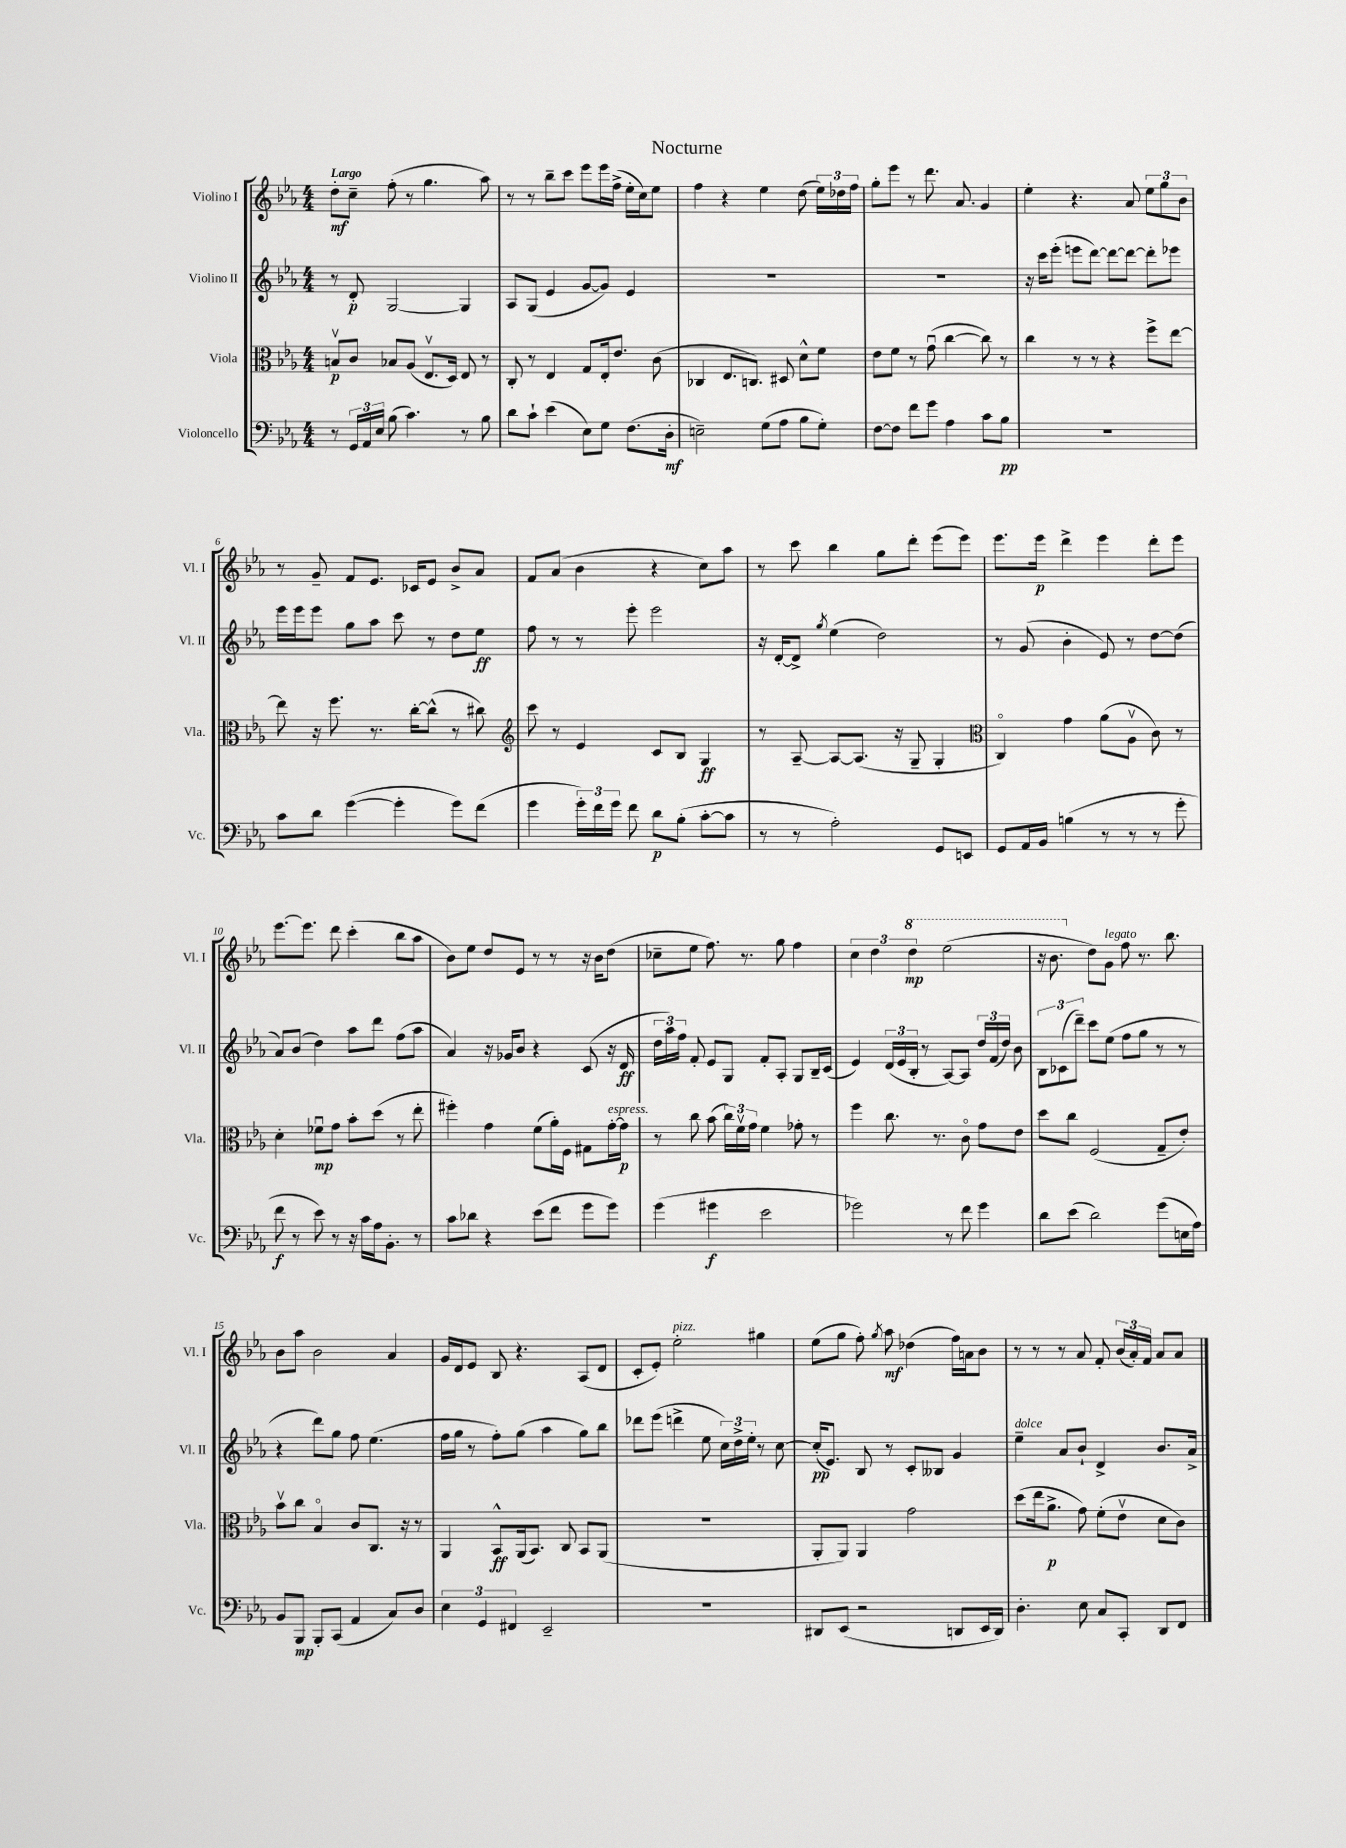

**kern	**kern	**kern	**kern
*staff4	*staff3	*staff2	*staff1
*clefF4	*clefC3	*clefG2	*clefG2
*k[b-e-a-]	*k[b-e-a-]	*k[b-e-a-]	*k[b-e-a-]
*M4/4	*M4/4	*M4/4	*M4/4
8r	8Bv/L	8r	8dd'\L
24GG/LL	8c/J	8d'/	8cc~\J
24AA-/	.	.	.
24E-/JJ	.	.	.
(8B-\	8B-/L	[2G/	(8ff'\
4.c\)	(8A-/J	.	8r
.	8.E-v/L	.	4.gg\
.	16D/Jk)	.	.
8r	8E-/	4G/]	.
8B-\	8r	.	8aa-\)
=	=	=	=
8d\L	8C'/	8A-/L	8r
8c`\J	8r	(8G/J	8r
(4e-\	4E-/	4e-/	8bb-~\L
.	.	.	8ccc\J
8E-\L)	8G/L	[8g/L	8eee-\L
8G\J	16E-'/k	8g/]J)	16eee-\L
.	8.e-/J	.	(16ff^\JJ
(8.F\L	.	4e-/	16ee-'\LL
.	.	.	16cc\J)
.	(8c\	.	8ee-\J
16D'\Jk	.	.	.
=	=	=	=
2E~\)	4C-/	1r	4ff\
.	8.E-/L	.	4r
.	8.C/J)	.	.
(8G\L	.	.	4ee-\
8A-\J	8D#/	.	.
8B-\L	8d^^\L	.	(8dd\
8G'\J)	8f\J	.	24ee-\LL)
.	.	.	24dd-\
.	.	.	24ff\JJ
=	=	=	=
[8F\L	8e-\L	1r	8gg'\L
8F\]J	8f\J	.	8eee-\J
8f\L	8r	.	8r
8g\J	(8gu\	.	8.ddd\
4A-\	[4cc\	.	.
.	.	.	8.a-/
8c\L	8cc\])	.	4g/
8B-\J	8r	.	.
=	=	=	=
1r	4cc\	16r	4ee-'\
.	.	16ccc\LK	.
.	.	(8eee-'\J	.
.	8r	8eee\L	4.r
.	8r	[8ddd\J)	.
.	4r	8ddd\_L	.
.	.	8ddd\_J	8a-/
.	8ff^\L	8ddd'\]L	12ee-\L
.	.	.	12gg\
.	[8ee-\J	8eee-\J	.
.	.	.	12b-\J
=	=	=	=
8c\L	8ee-\]	16eee-\LL	8r
.	.	16eee-\J	.
8d\J	16r	8eee-\J	8g~/
.	8.ff\	.	.
([4g\	.	8gg\L	8f/L
.	8.r	8aa-\J	8.e-/J
4g'\]	.	8ccc\	.
.	[16cc'\LK	.	16c-/LK
.	(8cc^^\]J	8r	8e-/J
8g\L)	8r	8dd\L	8b-^/L
(8f\J	8cc#\)	8ee-\J	8a-/J
=	=	=	=
*	*clefG2	*	*
4g\	8ccc\	8ff\	8f/L
.	8r	8r	(8a-/J
24g'\LL)	4e-/	8r	4b-\
24f\	.	.	.
24g\JJ	.	.	.
8f\	.	8eee-'\	.
8d\L	8c/L	2eee-\	4r
(8B-'\J	8B-/J	.	.
[8c'\L	4G/	.	8cc\L)
8c\]J	.	.	8aa-\J
=	=	=	=
8r	8r	16r	8r
.	.	[16d'/LK	.
8r	[8A-~/	8d^/]J	8ccc\
.	.	8qgg/	.
2A-'\)	8A-/_L	(4ee-\	4bb-\
.	(8.A-/]J	.	.
.	.	2dd\)	8gg\L
.	16r	.	.
.	8G~/	.	8ddd'\J
8GG/L	4G'/	.	(8eee-\L
8EE/J	.	.	8eee-\J)
=	=	=	=
*	*clefC3	*	*
8GG/L	4Co/)	8r	8.eee-\L
16AA-/L	.	(8g/	.
16BB-/JJ	.	.	16eee-\Jk
(4B\	4g\	4b-'\	4ddd^\
8r	(8a-\L	8e-/)	4eee-\
8r	8A-v\J	8r	.
8r	8c\)	[8dd\L	8ddd'\L
8g'\	8r	(8dd\]J	8eee-\J
=	=	=	=
8f\	4d'\	8a-/L)	[8.eee-\L
8r	.	(8b-/J	.
.	.	.	8.eee-\]J
8e-\)	8f-u\L	4dd\)	.
8r	8g\J	.	8ddd\
16r	8b-'\L	8aa-\L	(4ccc'\
16c\LL	.	.	.
16A-\J	(8dd\J	8ddd\J	.
8.BB-'\J	.	.	.
.	8r	(8ff\L	8bb-\L
8r	8ee-'\	8aa-\J	8aa-\J
=	=	=	=
8c\L	4ff#'\)	4a-/)	8b-\L)
8d-\J	.	.	8ee-\J
4r	4g\	16r	8dd/L
.	.	16g-/LK	.
.	.	8b-/J	8e-/J
(8e-\L	(8f\L	4r	8r
8f\J	16a-'\L)	.	8r
.	16F\JJ	.	.
8g\L	8G#\L	(8c/	16r
.	.	.	16b-\LK
8g\J)	[16g'\L	16r	(8dd\J
.	16g\]JJ	16d/	.
=	=	=	=
(4g\	8r	24dd\LL	8cc-~\L
.	.	24aa-\)	.
.	.	24ff\JJ	.
.	8cc\	8f'/	8ee-\J
4g#\	(8b-\	8e-/L	8.ff\)
.	24cc\LL)	8G/J	.
.	24fv\	.	.
.	.	.	8.r
.	24g\JJ	.	.
2e-\	4f\	8f'/L	.
.	.	8A-'/J	8gg\
.	8g-'\	8G/L	4ff\
.	8r	16B-~/L	.
.	.	(16c/JJ	.
=	=	=	=
2g-\)	4ff\	4e-/)	6cc\
.	.	.	6dd\
.	8.cc\	(24d/LL	.
.	.	24e-/	.
.	.	24B-'/JJ	6ddd\
.	.	8r	.
.	8.r	.	.
8r	.	[8A-/L)	(2eee-\
8f\	8co\	8A-/]J	.
4g-\	8g\L	24dd/LL	.
.	.	(24f/	.
.	.	24dd/JJ)	.
.	8e-\J	8b-\	.
=	=	=	=
8d\L	8dd\L	12B-\L	16r
.	.	.	8.bb-\
.	.	(12c-\	.
(8e-\J	8cc\J	.	.
.	.	12ddd~\J)	.
2d\)	(2F/	8ccc\L	8dd\L)
.	.	(8ee-\J	8g\J
.	.	8ff\L	8ff\
.	.	8gg\J	8.r
(8g\L	8G~/L	8r	.
.	.	.	8.bb-\
16E\L	8e-'/J)	8r	.
16A-\JJ)	.	.	.
=	=	=	=
8BB-/L	8b-v\L	4r	8b-\L
8BBB-/J	8cc\J	.	8aa-\J
8BBB-'/L	4B-o/	8ddd\L)	2b-\
(8CC/J	.	8gg\J	.
4AA-/	8c/L	8ff\	.
.	8.C/J	(4.ee-\	.
8C/L)	.	.	4a-/
.	16r	.	.
8D/J	8r	.	.
=	=	=	=
6E-\	4AA-/	16ff\LL	16g/LL
.	.	16gg\JJ	16d/J
.	.	8r	8e-/J
6GG/	.	.	.
.	8BB-^^/L	8ff'\L)	8B-/
6FF#/	.	.	.
.	(16AA-/k	(8gg\J	4.r
.	8.BB-/J)	.	.
2EE-~/	.	4aa-\	.
.	8C/	.	.
.	8BB-/L	8gg\L)	(8A-/L
.	(8AA-/J	8bb-\J	8d/J
=	=	=	=
1r	1r	8ddd-\L	8c'/L
.	.	(8eee-\J	8e-'/J)
.	.	4ddd^\	2ee-'\
.	.	8ee-\	.
.	.	24cc\LL)	.
.	.	24dd^\	.
.	.	24ee-'\JJ	.
.	.	8r	4gg#\
.	.	[8cc\	.
=	=	=	=
8DD#/L	8AA-'/L	(16cc'/]LK	(8ee-\L
.	.	8.e-/J)	.
(8EE-/J	8AA-/J)	.	8gg\J
2r	4AA-/	8B-/	8ff'\)
.	.	.	8qgg/
.	.	8r	8aa-\
.	2g\	8c'/L	(4dd-\
.	.	8B--/J	.
8DD/L	.	4g/	16ff\LL)
.	.	.	16a\J
16EE-/L	.	.	8b-\J
16DD/JJ)	.	.	.
=	=	=	=
4.D'\	(8dd\L	4ee-~\	8r
.	16ee-\k	.	8r
.	8.a-^\J	.	.
.	.	8a-/L	8r
8E-\	8g\)	8b-`/J	8a-/
8C/L	(8f'\L	4d^/	8f'/
8CC'/J	8e-v\J	.	(24b-/LL
.	.	.	24a-'/)
.	.	.	24f/JJ
8DD/L	8d\L	8.b-/L	8a-/L
8FF/J	8c\J)	.	8a-/J
.	.	16a-^/Jk	.
==	==	==	==
*-	*-	*-	*-
